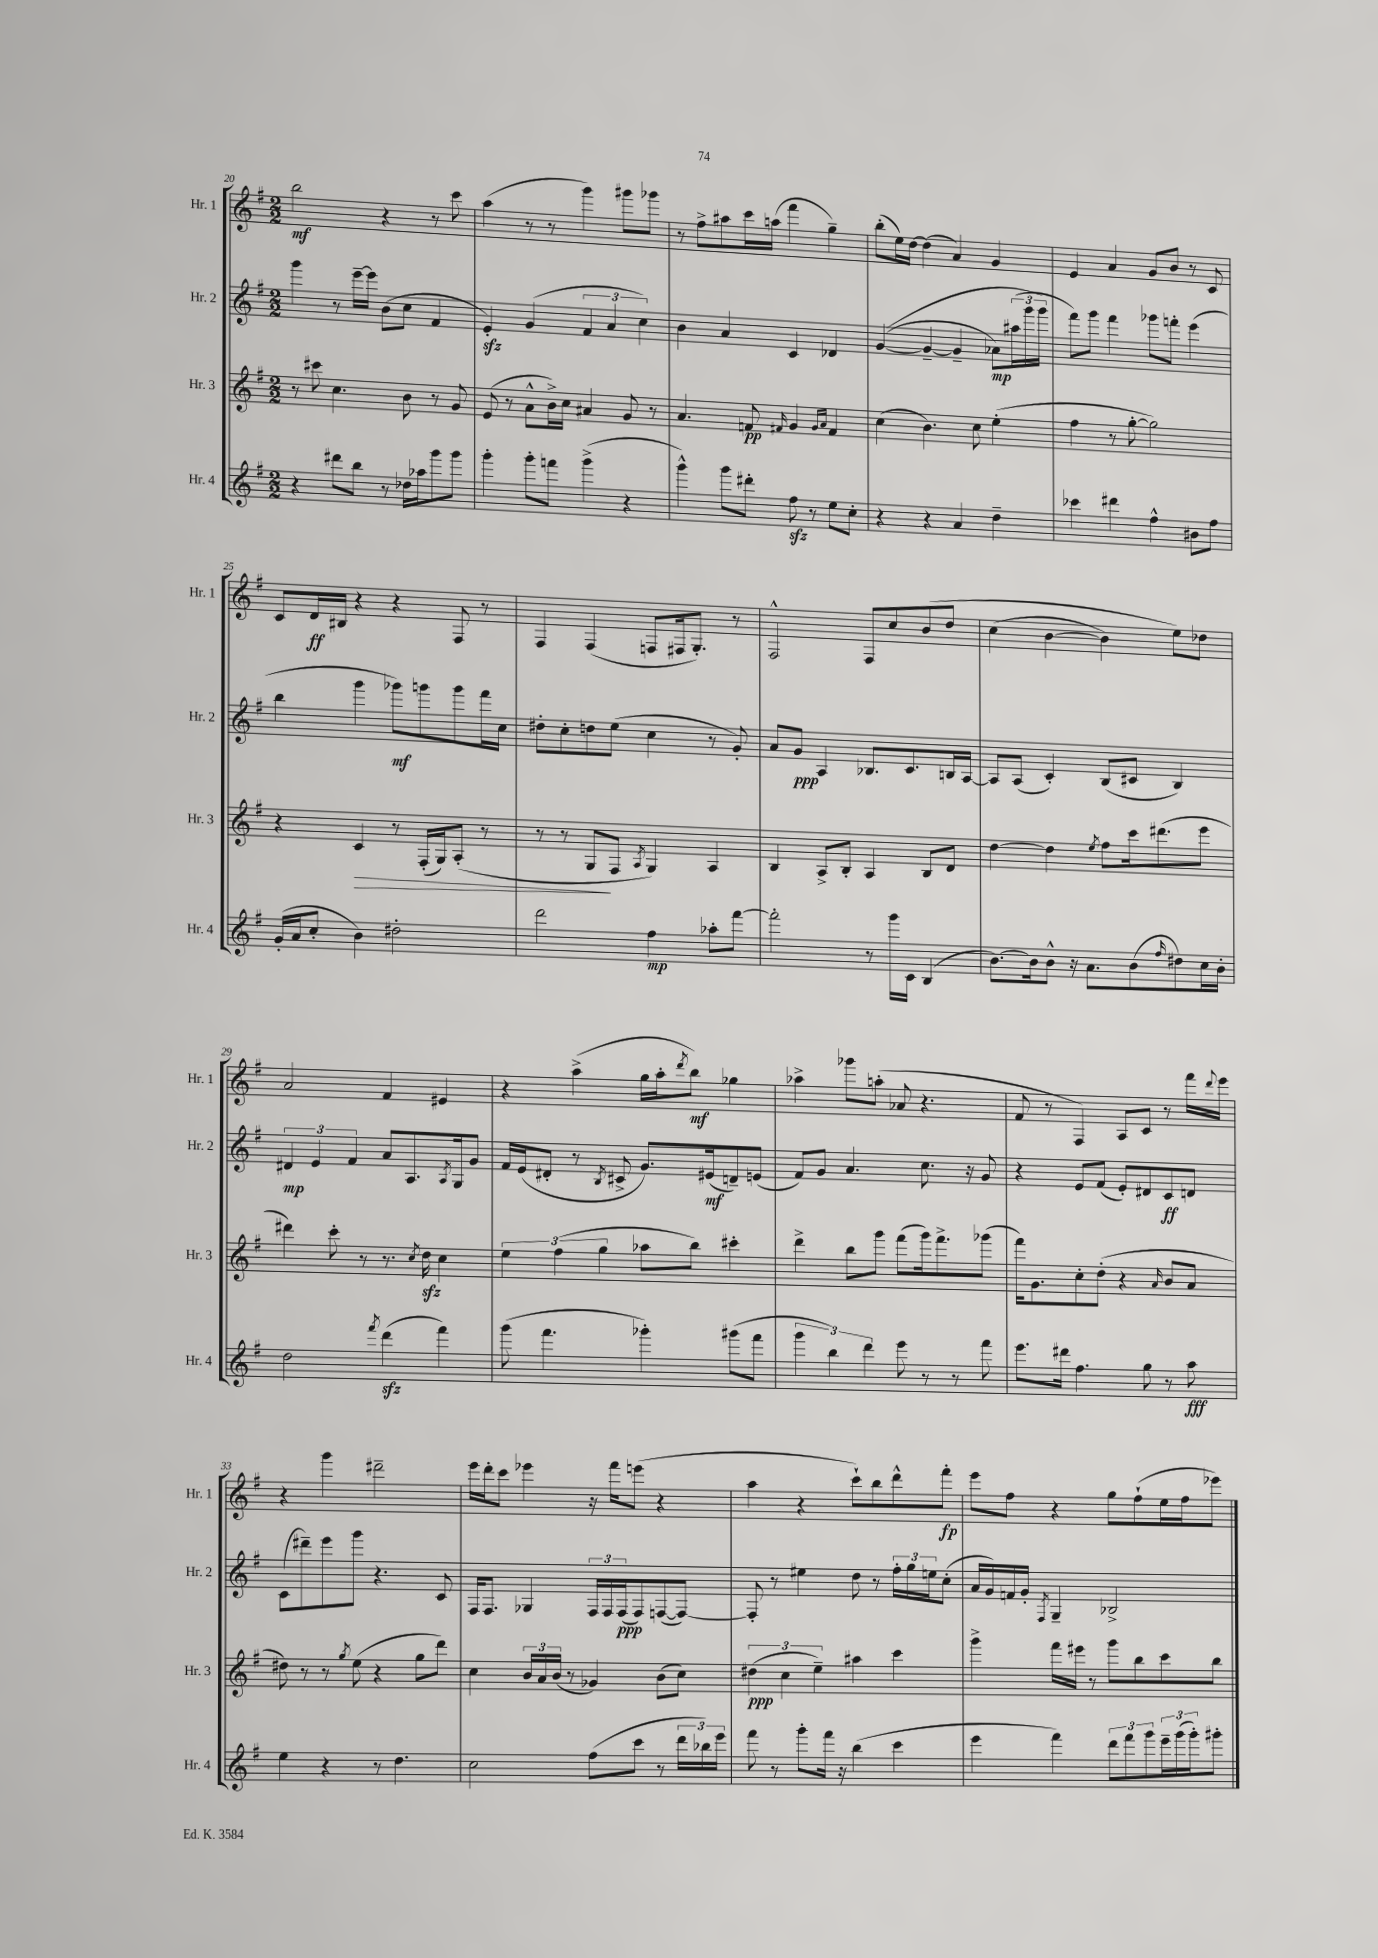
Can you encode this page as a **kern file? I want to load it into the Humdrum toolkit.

**kern	**kern	**kern	**kern
*staff4	*staff3	*staff2	*staff1
*clefG2	*clefG2	*clefG2	*clefG2
*k[f#]	*k[f#]	*k[f#]	*k[f#]
*M2/2	*M2/2	*M2/2	*M2/2
4r	8r	4ggg\	2bb\
.	8ccc#\	.	.
8ddd#\L	4.cc\	8r	.
8bb\J	.	[16eee~\LL	.
.	.	16eee\]JJ	.
8r	.	(8b\L	4r
16dd-\LL	8b\	8cc\J	.
16aa-\J	.	.	.
8ggg\	8r	4f#/	8r
8ggg\J	8g/	.	8ccc\
=	=	=	=
4ggg'\	(8e/	4e'/)	(4aa\
.	8r	.	.
8ggg'\L	8a^^\L	(4g/	8r
8fff\J	16b^\L)	.	8r
.	16cc\JJ	.	.
(4ggg^\	4a#/	6f#/	4ggg\)
.	.	6a/	.
4r	8g/	.	8ggg#\L
.	.	6cc\)	.
.	8r	.	8ggg-\J
=	=	=	=
4ggg^^\)	4.a/	4b\	8r
.	.	.	8ff#^\L
8ggg\L	.	4a/	8aa#\
8ddd#'\J	8f/	.	16ccc\L
.	.	.	(16aa\JJ
.	16qqf#/	.	.
8ff#\	4g/	4c/	4fff#\
8r	.	.	.
.	16qqg/LL	.	.
.	16qqa/JJ	.	.
8ee\L	4f#/	4d-/	4gg~\)
8cc'\J	.	.	.
=	=	=	=
4r	(4cc\	&(([4g/	(8bb'\L
.	.	.	16ee\L)
.	.	.	[16dd\JJ
4r	4.b\)	4g~/_	(4dd\]
4a/	.	4g~/]	4a/)
.	8cc\	.	.
4dd~\	(4ee'\	8a-\L)	4g/
.	.	(24aa#\L	.
.	.	24ggg\	.
.	.	24ggg\JJ&)	.
=	=	=	=
4ccc-\	4ff#\	8fff#\L)	4e/
.	.	8ggg\J	.
4ddd#\	8r	4fff#\	4a/
.	[8gg'\	.	.
4ff#^^\	2gg\])	8ggg-\L	8g/L
.	.	8fff'\J	8b/J
8b#\L	.	(4eee\	8r
8ff#\J	.	.	8c/
=	=	=	=
(16g'/LL	4r	4bb\	8c/L
16a/J	.	.	.
8cc'/J	.	.	16d/L
.	.	.	16B#/JJ
4b\)	4c/	4ggg\	4r
2dd#'\	8r	8ggg-\L)	4r
.	(16F#'/LL	8ggg\	.
.	16G/J)	.	.
.	(8A'/J	8ggg\	8F#/
.	8r	16fff#\L	8r
.	.	16cc\JJ	.
=	=	=	=
2ddd\	8r	8dd#'\L	4F#/
.	8r	8cc'\	.
.	8G/L	8dd\	(4F#/
.	8F#/J	(8ee\J	.
.	8qA/	.	.
4ff#\	4G/)	4cc\	8F/L
.	.	.	16F#/k
.	.	.	8.G'/J)
8aa-'\L	4A/	8r	.
[8fff#\J	.	8g'/)	8r
=	=	=	=
2fff#'\]	4B/	8a/L	2F#^^/
.	.	8g/J	.
.	8A^/L	4A/	.
.	8B'/J	.	.
8r	4A/	8.B-/L	8F#/L
16ggg\LL	.	.	8cc/
16c\JJ	.	8.c/	.
(4B/	8B/L	.	&(8b/
.	8d/J	16B/L	8dd/J
.	.	[16A/JJ	.
=	=	=	=
[8.b\L)	[4dd\	8A/]L	(4cc\
.	.	(8A/J	.
16b\]k	.	.	.
8b^^\J	4dd\]	4c'/)	[4b\
16r	.	.	.
8.a\L	.	.	.
.	8qee/	.	.
.	8ff#\L	(8B/L	4b\])
(8b\	16ccc\k	8c#/J	.
.	(8.ddd#\	.	.
16qqff#/	.	.	.
8dd#\)	.	4B/)	8ee\L&)
16cc\L	8eee\J	.	8dd-\J
16b'\JJ	.	.	.
=	=	=	=
2dd\	4ddd#\)	6d#/	2a/
.	.	6e/	.
.	8ccc'\	.	.
.	.	6f#/	.
.	8r	.	.
8qfff#/	.	.	.
(4ddd\	8.r	8a/L	4f#/
.	.	8.A/	.
.	8qcc/	.	.
.	16dd\	.	.
4fff#\)	4cc\	.	4e#/
.	.	8qA/	.
.	.	16G/k	.
.	.	8g/J	.
=	=	=	=
(8ggg\	6ee\	16f#/LL	4r
.	.	(16e/J	.
4.fff#\	.	8d#'/J	.
.	(6ff#\	.	.
.	.	8r	(4aa^\
.	6gg\	.	.
.	.	8qB/	.
.	.	8c#^/	.
4ggg-'\)	8aa-\L	8.g/L)	16gg\LL
.	.	.	16aa'\J
.	.	.	8qddd/
.	8bb\J)	.	8bb\J)
.	.	(16e#/k	.
(8ggg#\L	4ccc#'\	8d~/)	4gg-\
8fff#\J	.	(8e/J	.
=	=	=	=
6ggg\	4ddd^\	8f#/L)	4aa-^\
.	.	8g/J	.
6bb\)	.	.	.
.	8bb\L	4.a/	8ggg-\L
6ddd\	.	.	.
.	8ggg\J	.	(8aa'\J
8eee\	(8fff#\L	.	8a-/
8r	16ggg\k)	8.cc\	4.r
.	8.fff#^\	.	.
8r	.	.	.
.	.	16r	.
8fff#\	(8ggg-\J	8g/	.
=	=	=	=
8.eee\L	16fff#\LK)	4r	8f#/
.	8.g\	.	.
.	.	.	8r
16ddd#\Jk	.	.	.
4.ff#\	8cc'\	8e/L	4F#/)
.	(8dd'\J	(8f#/J	.
.	4r	8e'/L)	8A/L
8gg\	.	8d#/	8c/J
.	16qqa/	.	.
8r	8b/L	8c/	8r
8aa\	8a/J	8d/J	16fff#\LL
.	.	.	8qqddd/
.	.	.	16eee\JJ
=	=	=	=
4ee\	8dd#\)	(8c\L	4r
.	8r	8ddd#~\)	.
4r	8r	8eee\	4ggg\
.	8qgg/	.	.
.	(8ee\	8ggg\J	.
8r	4r	4.r	2ddd#~\
4.dd\	.	.	.
.	8gg\L	.	.
.	8ddd\J)	8c/	.
=	=	=	=
2cc\	4cc\	16F#/LK	16eee\LL
.	.	8.F#/J	16ddd'\J
.	.	.	8ccc\J
.	24b/LL	4G-/	4eee-\
.	24a/	.	.
.	(24b/JJ	.	.
.	8r	.	.
(8ff#\L	4g-/)	24F#/LL	16r
.	.	24F#/	.
.	.	.	16fff#\LK
.	.	(24F#/J	.
8ccc\J	.	8F#/)	(8eee\J
8r	(8b\L	([8F/	4r
24ddd\LL	8cc\J)	8F/_J)	.
24bb-\)	.	.	.
24eee\JJ	.	.	.
=	=	=	=
8fff#\	(6dd#\	8F'/]	4aa\
8r	.	8r	.
.	6cc\	.	.
8ggg'\L	.	4ee#\	4r
.	6ee~\)	.	.
16fff#\Jk	.	.	.
16r	.	.	.
(4bb\	4aa#\	8dd\	8ccc`\L)
.	.	8r	8bb\
4ccc\	4ccc\	24ff#'\LL	8ddd^^\
.	.	24gg\	.
.	.	24ee\J	.
.	.	(8cc'\J	8fff#'\J
=	=	=	=
4eee\	4ggg^\	16a/LL	8eee\L
.	.	16g/)	.
.	.	16f/	8ff#\J
.	.	16g'/JJ	.
.	.	8qF#/	.
4fff#\)	16fff#\LL	4G~/	4r
.	16eee#\JJ	.	.
.	8r	.	.
12ddd\L	8ggg\L	2B-^/	8gg\L
12fff#\	.	.	.
.	8bb\	.	(8ff#`\
12ggg\	.	.	.
24eee~\L	8ccc\	.	16ee\L
(24ggg\	.	.	.
.	.	.	16ff#\J
24ggg'\J)	.	.	.
8ggg#'\J	8bb\J	.	8eee-\J)
==	==	==	==
*-	*-	*-	*-
